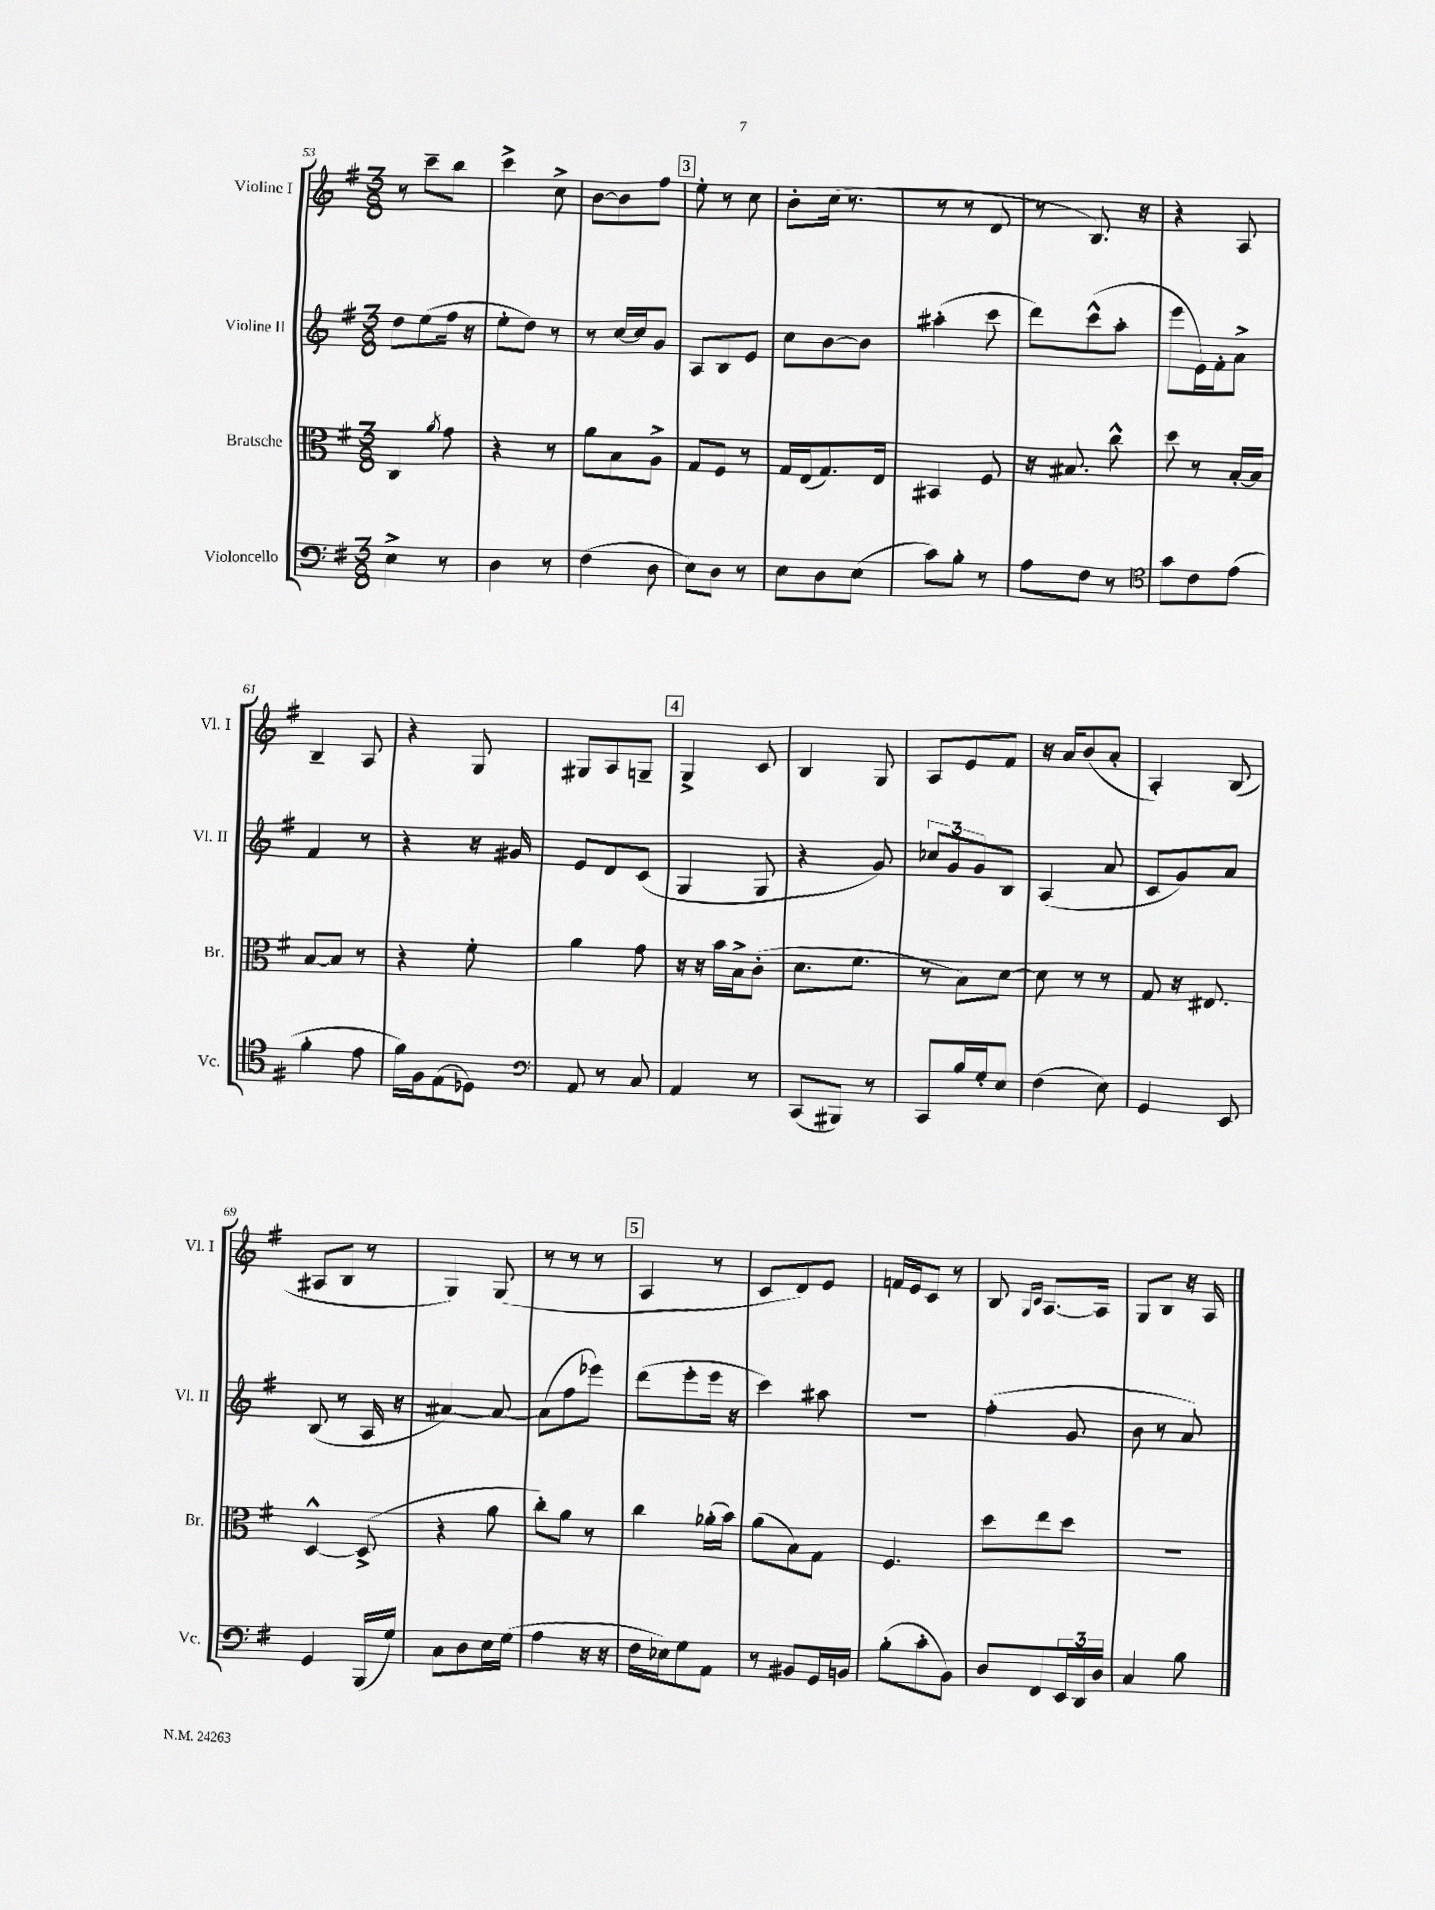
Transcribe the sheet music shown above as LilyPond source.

<<
\new StaffGroup <<
\new Staff = "s0" \with { instrumentName = "Violine I" shortInstrumentName = "Vl. I" } {
    \clef treble \key g \major \numericTimeSignature \time 3/8
    r8 c'''8-- b''8 |
    c'''4-> c''8-> |
    b'8~ b'8 fis''8 |
    \mark \markup { \box "3" } e''8-. r8 c''8 |
    b'8-. c''16( r8. |
    r8 r8 d'8 |
    r8 b8.) r16 |
    r4 a8 |
    b4-- a8 |
    r4 g8 |
    gis8 a8 g8-- |
    \mark \markup { \box "4" } g4-> c'8 |
    b4 g8 |
    a8 e'8 fis'8 |
    r16 a'16 b'8( a'8-. |
    a4-.) b8( |
    ais8 b8 r8 |
    g4) g8( |
    r8 r8 r8 |
    \mark \markup { \box "5" } a4 r8 |
    c'8 d'8) e'8 |
    f'16 e'16 c'8 r8 |
    b8 \grace { g16 c'16 } a8.~ a16 |
    g8 b8 r16 a16 \bar "|." |
}
\new Staff = "s1" \with { instrumentName = "Violine II" shortInstrumentName = "Vl. II" } {
    \clef treble \key g \major \numericTimeSignature \time 3/8
    d''8 e''8( fis''16 r16 |
    e''8-. d''8) r8 |
    r8 c''16~ c''16 g'8 |
    \mark \markup { \box "3" } a8 b8 e'8 |
    c''8 b'8~ b'8 |
    ais''4-.( c'''8 |
    d'''8) c'''8-^( a''8-. |
    e'''8 e'16) fis'16-. a'8-> |
    fis'4 r8 |
    r4 r16 gis'16 |
    e'8 d'8 c'8( |
    \mark \markup { \box "4" } g4 g8 |
    r4 g'8) |
    \tuplet 3/2 { ces''8 g'8 g'8 } b8 |
    a4( a'8 |
    c'8 g'8) a'8 |
    b8( r8 a16 r16 |
    ais'4~) ais'8~ |
    ais'8( fis''8 ees'''8) |
    \mark \markup { \box "5" } d'''8( e'''8-. e'''16 r16 |
    c'''4) ais''8 |
    R4. |
    fis''4-.( g'8 |
    b'8 r8 a'8) \bar "|." |
}
\new Staff = "s2" \with { instrumentName = "Bratsche" shortInstrumentName = "Br." } {
    \clef alto \key g \major \numericTimeSignature \time 3/8
    c4 \acciaccatura { a'8 } g'8 |
    r4 r8 |
    a'8 b8 a8-> |
    \mark \markup { \box "3" } g8 fis8 r8 |
    g16 e16( g8.) e16 |
    bis,4 fis8 |
    r16 bis8. c''8-^ |
    d''8 r8 b16~-. b16 |
    b8~ b8 r8 |
    r4 fis'8-. |
    a'4 g'8 |
    \mark \markup { \box "4" } r16 r16 b'16 b16-> c'8-.( |
    d'8. fis'8. |
    r8 b8) d'8~ |
    d'8 r8 r8 |
    g8 r16 eis8. |
    d4~-^ d8->( |
    r4 a'8 |
    c''8-.) a'8 r8 |
    \mark \markup { \box "5" } c''4 aes'16-.( b'16) |
    a'8( b8) g8 |
    fis4. |
    d''8 e''8 d''8 |
    R4. \bar "|." |
}
\new Staff = "s3" \with { instrumentName = "Violoncello" shortInstrumentName = "Vc." } {
    \clef bass \key g \major \numericTimeSignature \time 3/8
    e4-> r8 |
    d4 r8 |
    fis4( d8 |
    \mark \markup { \box "3" } e8) d8 r8 |
    e8 d8 e8( |
    c'8) b8-. r8 |
    a8 fis8 r8 |
    \clef tenor g'8 c'8 e'8( |
    fis'4-. e'8 |
    fis'16) fis16 e8( des8) |
    \clef bass a,8 r8 c8 |
    \mark \markup { \box "4" } a,4 r8 |
    c,8( bis,,8) r8 |
    c,8 b16 g16-. e8 |
    fis4( e8) |
    g,4 e,8 |
    g,4 b,,16( g16) |
    c8 d8 e16 g16( |
    a4 r16 r16 |
    \mark \markup { \box "5" } fis16 ees16) g8 a,8 |
    r8 bis,8 g,16 b,16 |
    b8-.( c'8-. b,8) |
    d8 fis,8 \tuplet 3/2 { e,16 d,16 d16 } |
    c4 b8 \bar "|." |
}
>>
>>
\layout { \context { \Score currentBarNumber = #53 } }
